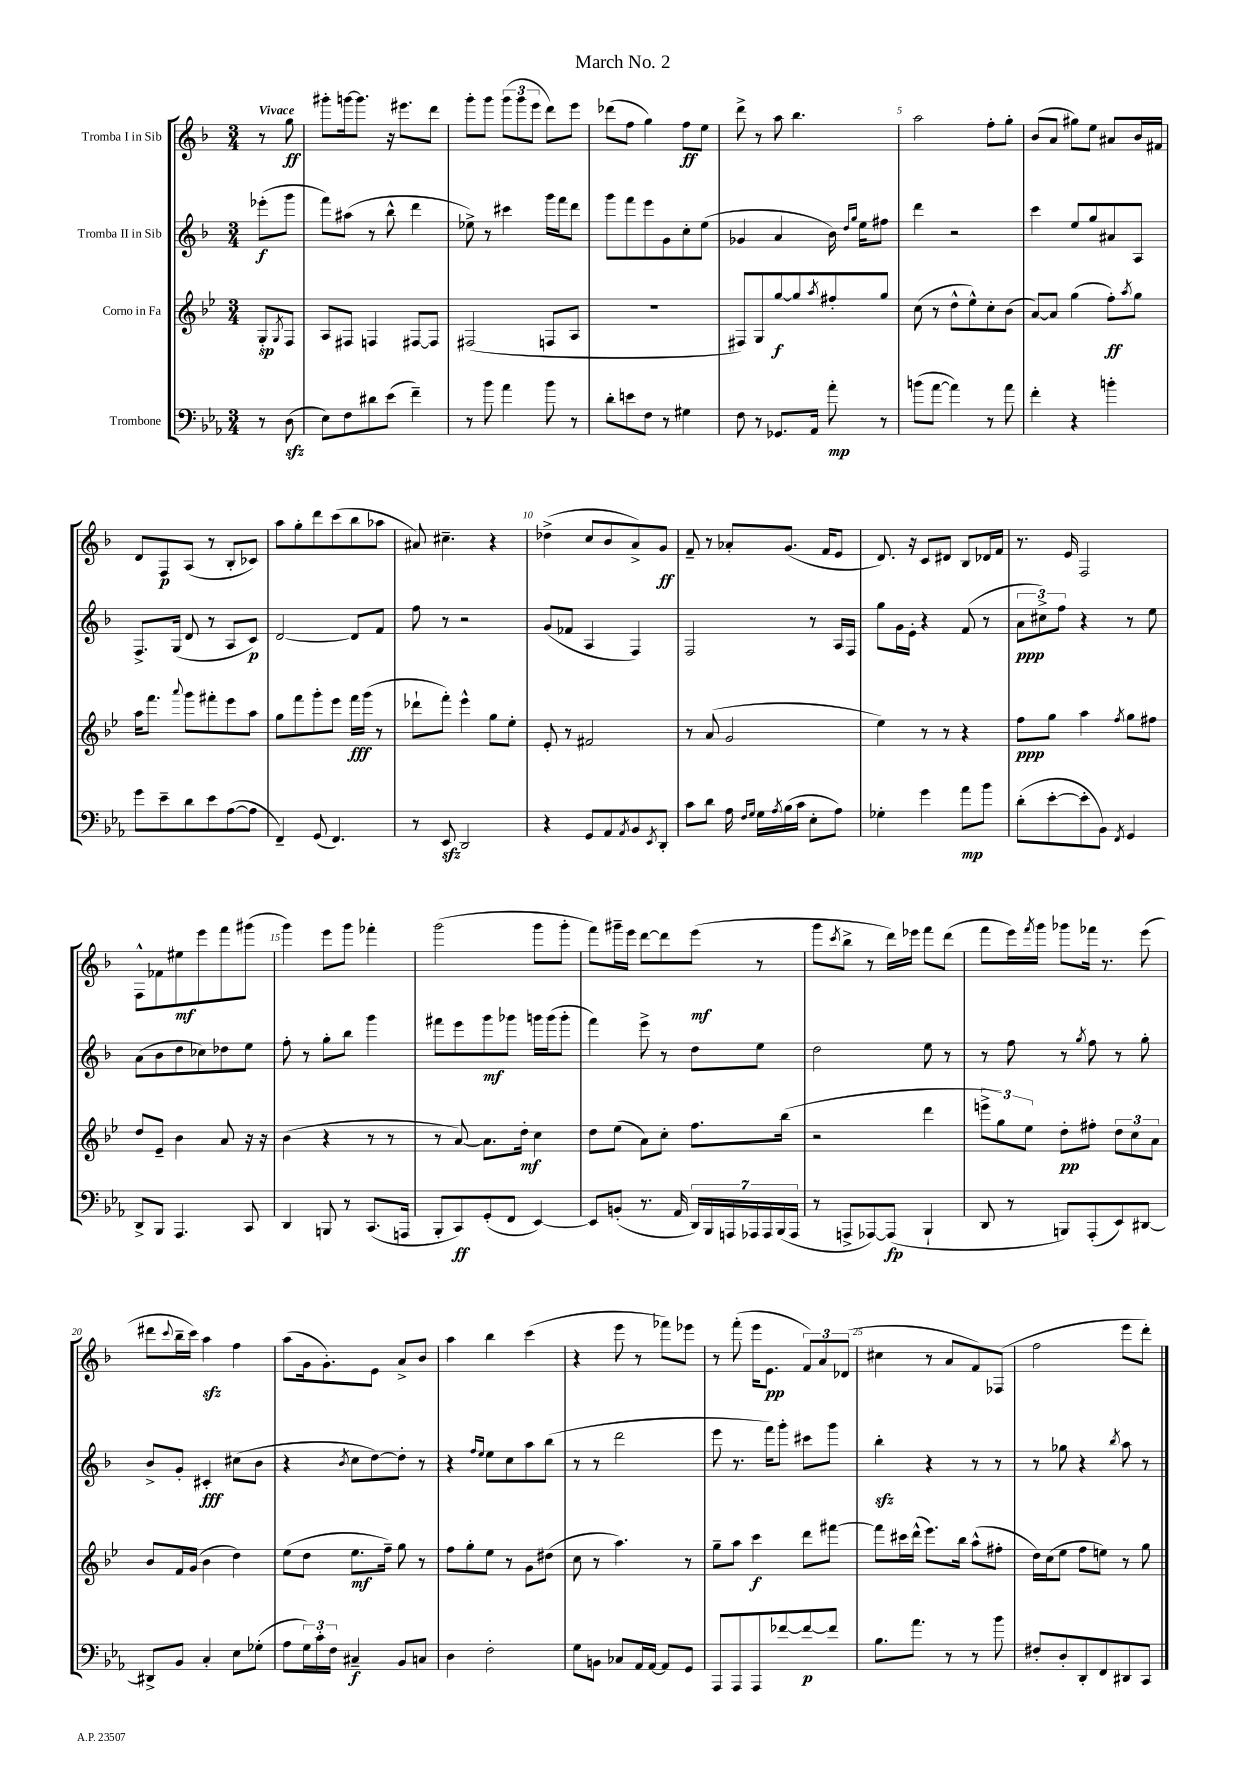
\header { title = "March No. 2" }
<<
\new StaffGroup <<
\new Staff = "s0" \with { instrumentName = "Tromba I in Sib" } {
    \clef treble \key f \major \numericTimeSignature \time 3/4 \partial 4 \tempo "Vivace"
    r8 g''8\ff |
    gis'''8-. g'''16~ g'''8. r16 eis'''8. d'''8 |
    g'''8-. g'''8 \tuplet 3/2 { g'''8( g'''8 e'''8 } d'''8) e'''8 |
    des'''8( f''8 g''4) f''8\ff e''8 |
    d'''8-> r8 a''8 bes''4. |
    a''2 f''8-. g''8-. |
    bes'8( a'8 gis''8) e''8 ais'8 bes'16 fis'16 |
    d'8 f8\p a8( r8 bes8-. ces'8) |
    a''8 g''8-. d'''8 c'''8( bes''8 aes''8 |
    ais'8) cis''4.-- r4 |
    des''4->( c''8 bes'8 a'8->) g'8\ff |
    f'8-- r8 aes'8-. g'8.( f'16 e'8 |
    d'8.) r16 c'8 dis'8 bes8 des'16 f'16 |
    r8. e'16 f2 |
    f8-^ fes'8 eis''8\mf e'''8 f'''8 gis'''8( |
    g'''4) e'''8 g'''8 fes'''4-. |
    g'''2( g'''8 g'''8-. |
    f'''8) gis'''16-- e'''16 d'''8~ d'''8 e'''8\mf( r8 |
    g'''8 \acciaccatura { c'''8 } bes''8-> r8 d'''16) ees'''16 f'''8 d'''8( |
    f'''8 e'''16) \acciaccatura { f'''8 } g'''16 ges'''8 fes'''16 r8. e'''8( |
    dis'''8 \appoggiatura { c'''8 } bes''16-- c'''16) a''4\sfz f''4 |
    a''8( g'16 g'8.-.) e'8 a'8-> bes'8 |
    a''4 bes''4 c'''4( |
    r4 e'''8 r8 fes'''8) ees'''8 |
    r8 f'''8-.( e'''16 e'8.\pp \tuplet 3/2 { f'8) a'8 des'8( } |
    cis''4 r8 a'8 f'8) fes8( |
    f''2 e'''8 d'''8-.) \bar "|." |
}
\new Staff = "s1" \with { instrumentName = "Tromba II in Sib" } {
    \clef treble \key f \major \numericTimeSignature \time 3/4 \partial 4
    ees'''8-.\f( g'''8 |
    f'''8) ais''8( r8 bes''8-^ d'''4 |
    ees''8->) r8 cis'''4 g'''16 f'''16 d'''8 |
    g'''8 f'''8 e'''8 g'8 c''8-. e''8( |
    ges'4 a'4 bes'16) \grace { d''16 g''16 } e''16 fis''8 |
    d'''4 r2 |
    c'''4 e''8 g''8 ais'8 a8 |
    f8.-> g16( d'8 r8 a8 c'8\p) |
    d'2~ d'8 f'8 |
    f''8 r8 r2 |
    g'8( fes'8 a4 f4) |
    f2 r8 a16 f16 |
    g''8 g'16 e'16-. r4 f'8( r8 |
    \tuplet 3/2 { a'8\ppp cis''8->) f''8 } r4 r8 e''8 |
    a'8( bes'8 d''8 ces''8) des''8 e''8 |
    f''8-. r8 g''8-. bes''8 g'''4 |
    fis'''8 e'''8 g'''8\mf ges'''8 g'''16 g'''16( g'''8-. |
    f'''4) e'''8-> r8 d''8 e''8 |
    d''2 e''8 r8 |
    r8 f''8 r8 \acciaccatura { g''8 } f''8 r8 g''8-. |
    bes'8-> g'8-. cis'4-.\fff cis''8( bes'8 |
    r4 \acciaccatura { bes'8 } c''8 d''8~) d''8-. r8 |
    r4 \grace { f''16 e''16 } e''8 c''8 a''8 bes''8( |
    r8 r8 d'''2 |
    e'''8 r8. f'''16) g'''8-. cis'''8 g'''8 |
    bes''4-.\sfz r4 r8 r8 |
    r8 ges''8 r4 \acciaccatura { bes''8 } a''8 r8 \bar "|." |
}
\new Staff = "s2" \with { instrumentName = "Corno in Fa" } {
    \clef treble \key bes \major \numericTimeSignature \time 3/4 \partial 4
    g8-.\sp \acciaccatura { g8 } f8 |
    a8 fis8 f4 fis8~ fis8 |
    fis2( f8 a8 |
    R2. |
    fis8) g8 g''8~\f g''8 \acciaccatura { a''8 } fis''8-. g''8 |
    c''8( r8 d''8-^ ees''8-^) c''8-. bes'8( |
    a'8~) a'8 g''4( f''8-.\ff) \acciaccatura { a''8 } g''8 |
    a''16 f'''8. \appoggiatura { a'''8 } g'''8 fis'''8-. ees'''8 a''8 |
    g''8 f'''8 g'''8-. ees'''8 f'''16\fff g'''16( r8 |
    des'''8-! f'''8-.) ees'''4-^ g''8 ees''8-. |
    ees'8-. r8 fis'2 |
    r8 a'8( g'2 |
    ees''4) r8 r8 r4 |
    f''8\ppp g''8 a''4 \acciaccatura { f''8 } g''8 fis''8 |
    d''8 ees'8-- bes'4 a'8 r16 r16 |
    bes'4( r4 r8 r8 |
    r8 a'8~) a'8. d''16-.\mf c''4 |
    d''8 ees''8( a'8) c''8-. f''8. bes''16( |
    r2 d'''4 |
    \tuplet 3/2 { e'''8-> g''8) ees''8 } d''8-.\pp fis''8-. \tuplet 3/2 { d''8 c''8 a'8 } |
    bes'8 f'16 g'16( bes'4 d''4) |
    ees''8( d''8 ees''8.\mf f''16--) g''8 r8 |
    f''8 g''8-. ees''8 r8 g'8 dis''8( |
    c''8 r8 a''4.) r8 |
    g''8-- a''8 c'''4\f d'''8 fis'''8~ |
    fis'''8 cis'''16 d'''16-^( ees'''8.) bes''16 a''8-^( fis''8-. |
    d''16) c''16( ees''8 f''8 e''8) r8 g''8 \bar "|." |
}
\new Staff = "s3" \with { instrumentName = "Trombone" } {
    \clef bass \key ees \major \numericTimeSignature \time 3/4 \partial 4
    r8 d8\sfz( |
    ees8) f8 dis'8 ees'8( f'4--) |
    r8 bes'8 aes'4 bes'8 r8 |
    d'8-. e'8 f8 r8 gis4 |
    f8 r8 ges,8. aes,16 aes'8-.\mp r8 |
    b'8( aes'8~ aes'4) r8 aes'8 |
    f'4-. r4 b'4-. |
    g'8 ees'8-- d'8 ees'8 aes8~( aes8 |
    f,4--) g,8( f,4.) |
    r8 ees,8\sfz d,2 |
    r4 g,8 aes,8 \acciaccatura { aes,8 } bes,8 \acciaccatura { ees,8 } d,8-. |
    c'8 d'8 aes16 \grace { f16 g16 } g16 \acciaccatura { aes8 } bes16( c'16 ees8-. aes8) |
    ges4-. g'4 aes'8\mp bes'8 |
    d'8-.( ees'8~-. ees'8-. bes,8) \acciaccatura { f,8 } g,4 |
    d,8-> bes,,8 aes,,4. c,8 |
    d,4 b,,8 r8 c,8.( a,,16 |
    bes,,8-. c,8\ff) g,8-.( f,8 ees,4~) |
    ees,8 b,8-.( r8. aes,16 \tuplet 7/4 { d,16) bes,,16 a,,16 aes,,16 aes,,16 bes,,16( aes,,16 } |
    r8 a,,8-> aes,,8~) aes,,8\fp( bes,,4-! |
    d,8 r8 b,,8) aes,,8-.( ees,8) dis,8~ |
    dis,8-> bes,8 c4-. ees8 ges8-.( |
    aes8 \tuplet 3/2 { g16) c'16-. f16 } cis4--\f bes,8 c8 |
    d4 f2-. |
    g8 b,8 ces8 aes,16 aes,16~ aes,8 g,8 |
    aes,,8 aes,,8 aes,,8 fes'8~ fes'8~\p fes'8 |
    bes8. aes'8. r8 r8 bes'8 |
    fis8-. d8-. d,8-. f,8 dis,8 c,8 \bar "|." |
}
>>
>>
\layout { \context { \Score \override BarNumber.break-visibility = ##(#f #t #t) barNumberVisibility = #(every-nth-bar-number-visible 5) } }
